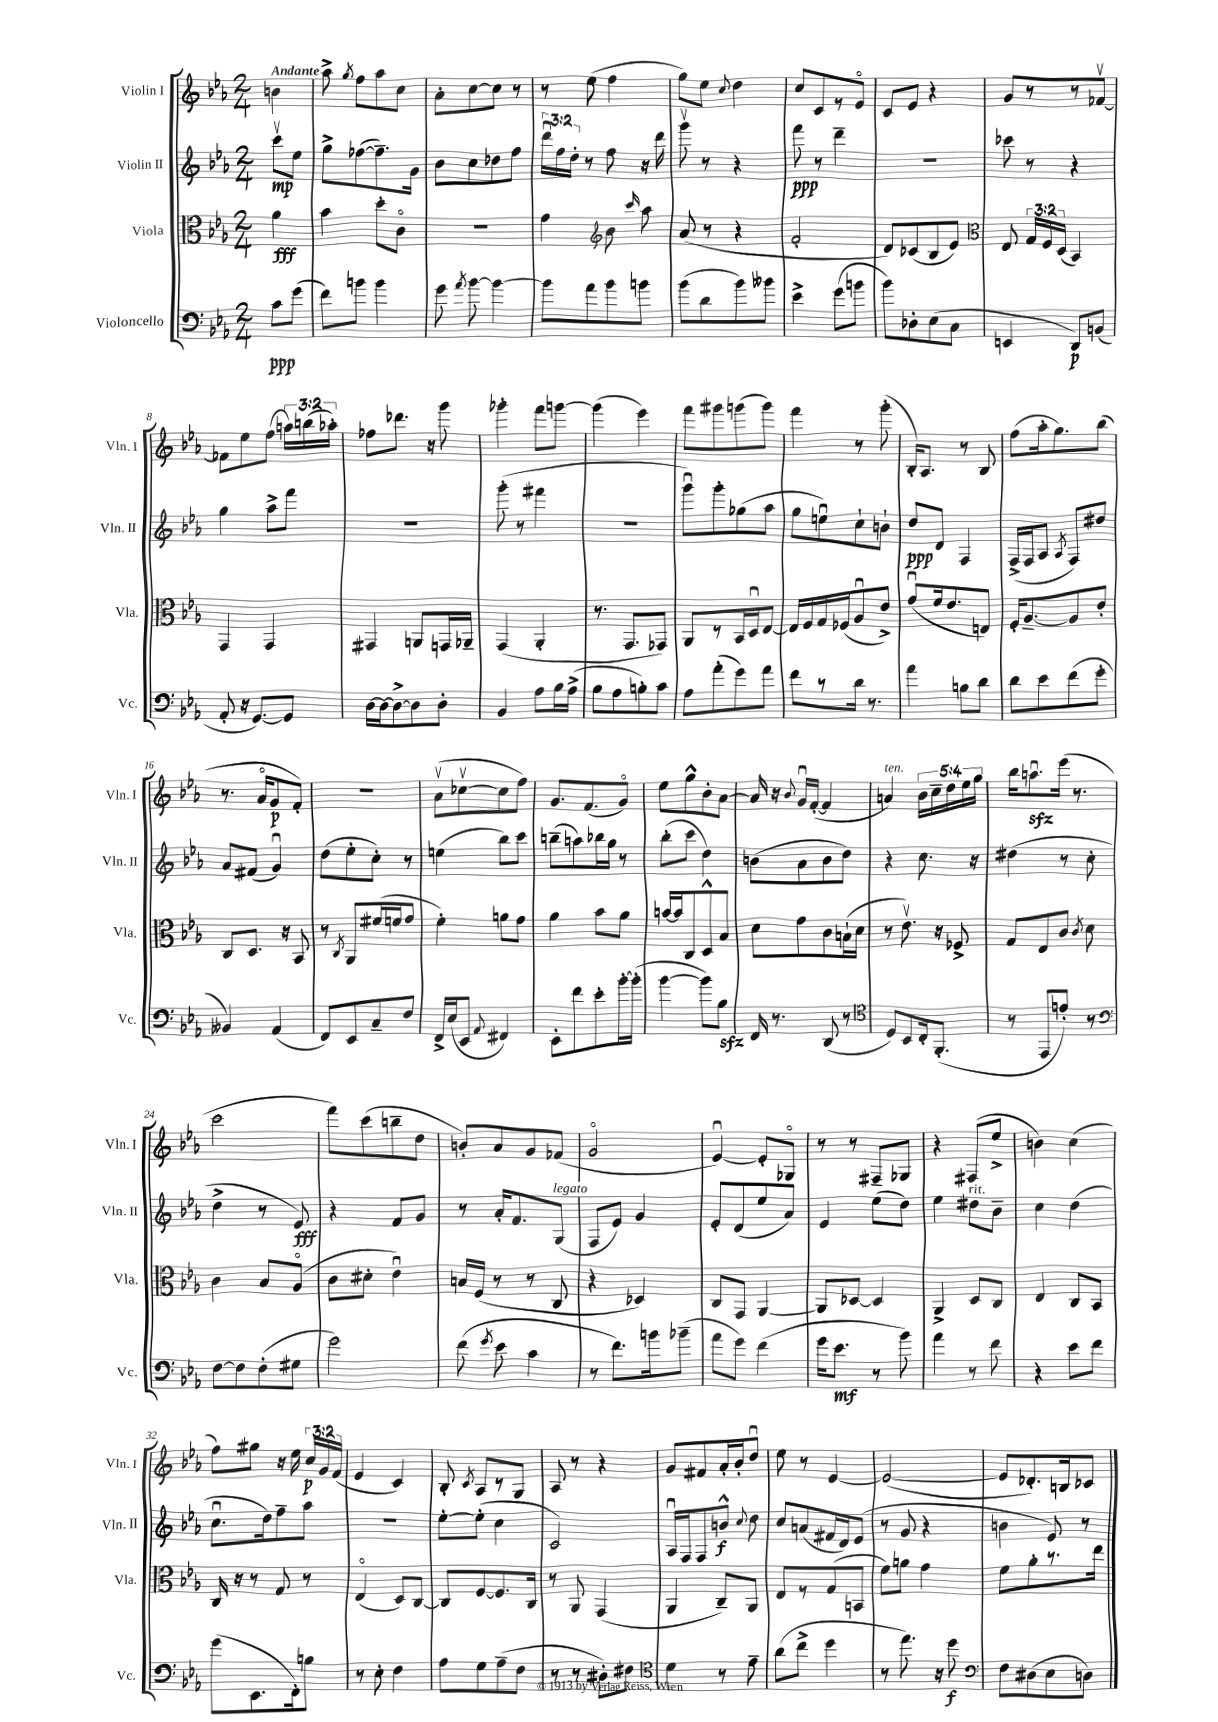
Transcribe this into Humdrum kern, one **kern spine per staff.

**kern	**kern	**kern	**kern
*staff4	*staff3	*staff2	*staff1
*clefF4	*clefC3	*clefG2	*clefG2
*k[b-e-a-]	*k[b-e-a-]	*k[b-e-a-]	*k[b-e-a-]
*M2/4	*M2/4	*M2/4	*M2/4
8c	4a-	8cccv	4b
(8g	.	8ee-	.
=	=	=	=
8f)	4b-	8gg^	8aa-^
.	.	.	8qgg
8b	.	([8ff-	8ff
4b	8dd'	8.ff-~])	8aa-
.	8co	.	8cc
.	.	16g	.
=	=	=	=
8g	2r	8b-	8a-'
8qa-	.	.	.
[8b-	.	8cc	[8cc
4b-_	.	8dd-	8cc]
.	.	8ff	8r
=	=	=	=
8b-]	4g	24dddu	8r
.	.	24ff	.
.	.	24dd'	.
8a-	.	8r	(8ee-
*	*clefG2	*	*
8b-	8b-	8ff	4ff
.	16qqccc	.	.
8b	8aa-	16r	.
.	.	16ddd	.
=	=	=	=
(8b-	(8a-	8gggv	8gg)
8d	8r	8r	8ee-
.	.	.	8qqcc
8b-)	4r	4r	4dd
8b--	.	.	.
=	=	=	=
4e-^	2f'	8fff	8cc
.	.	8r	8c
(8g	.	4ddd~	8r
8b	.	.	8e-o
=	=	=	=
8b-)	8d)	2r	8c
8D-'	(8c-	.	8e-
(8E-	8B-	.	4r
8C	8e-)	.	.
=	=	=	=
*	*clefC3	*	*
4EE	8E-	8ccc-	8g
.	24G	8r	8r
.	24F	.	.
.	(24D	.	.
8DD)	4BB-)	4r	8r
(8BB	.	.	[8f-v
=	=	=	=
8AA-'	4GG	4gg	8f-]
16r	.	.	8ee-
[8.GG)	.	.	.
.	4GG	8aa-^	(8ff
8GG]	.	8fff	24aa)
.	.	.	(24bb
.	.	.	24aa-')
=	=	=	=
[16D	4GG#	2r	8ff-
16D_	.	.	.
8D^_	.	.	8.ddd-
8D]	8AA	.	.
.	.	.	16r
8D'	16GG	.	8ggg
.	16AA-~	.	.
=	=	=	=
4BB-	(4GG	(8ggg'	4ggg-'
.	.	8r	.
8A-	4AA-'	4fff#	8fff
16B-	.	.	[8ggg
(16A-^	.	.	.
=	=	=	=
8B-	8.r	2r	(4ggg]
8A-	.	.	.
.	8.GG	.	.
8B')	.	.	4eee-)
8c	8GG-)	.	.
=	=	=	=
8A-	8AA-	8gggu)	8fff
(8a-'	8r	8ggg'	8ggg#
8g)	16BB-	(8gg-	(8ggg
.	16Du	.	.
8a-	[8E-	8aa-	8ggg)
=	=	=	=
8f	16E-]	8gg	4fff
.	16F	.	.
8r	16G	8eeu)	.
.	(16F-	.	.
16d	8A-u	8cc`	8r
8.r	.	.	.
.	8e-^)	8b`	(8ggg'
=	=	=	=
4a-	(8gu	8dd	16B-')
.	.	.	8.A-
.	16f	8d	.
.	8.e-	.	.
8B	.	4F	8r
8d	8E)	.	8B-
=	=	=	=
8d	16F'	(16F^	(8ff
.	[8.A-~	16F	.
8e-	.	8A-	16aa-'
.	.	.	8.gg)
.	.	8qA-	.
(8f	8A-]	8F)	.
8g'	8e-'	8dd#	(8bb-
=	=	=	=
4BB--)	8C	8a-	8.r
.	8.D	(8f#	.
.	.	.	16a-o
(4AA-	.	4gu)	8g
.	16r	.	.
.	8BB-	.	8f')
=	=	=	=
8FF)	8r	(8dd	2r
.	8qC	.	.
8EE-	8AA-	8ee-'	.
8C~	(16f#	8cc')	.
.	16f	.	.
8F	8g	8r	.
=	=	=	=
16FF^	4f')	(4ee	(8a-v
(16E-	.	.	.
8EE-	.	.	[8cc-v
8qqAA-	.	.	.
4FF#)	8a	8bb-)	8cc-]
.	8g	8ccc	8ff)
=	=	=	=
8EE-'	4a-	(8bb~	8.g
8f	.	8aa)	.
.	.	.	(8.f
8e-'	8b-	16bb-	.
.	.	16gg	.
[16b-'	8a-	8r	8go)
(16b-']	.	.	.
=	=	=	=
[4b-	[16b	(8bb-'	8ee-
.	16b]	.	.
.	8C	8ccc	8gg^^
8b-])	8D^^	4dd)	8b-'
8B-	8B-	.	[8a-
=	=	=	=
16FF	8d	(8b	16a-]
8.r	.	.	16r
.	.	.	8qqb-
.	8g	8a-	16gu
.	.	.	([16f'
(8DD	8c	8b	4f]
8r	(16B`	8dd)	.
.	16d	.	.
=	=	=	=
*clefC4	*	*	*
8D)	8r	4r	4a)
8BB-	8.e-v)	.	.
16C'	.	8.cc	20b-
.	.	.	20cc~
(8.FF'	16r	.	.
.	.	.	20dd
.	8F-^	.	.
.	.	.	20ee-
.	.	16r	.
.	.	.	20gg
=	=	=	=
8r	8G	(4dd#	16bb-
.	.	.	8.aau
8EE-	8E-	.	.
8e')	8c	8r	(16eee-
.	.	.	8.r
.	8qc	.	.
8r	8d	8cc'	.
=	=	=	=
*clefF4	*	*	*
[8F	4c	4dd^	2ccc
8F]	.	.	.
(8F'	8B-	8r	.
8G#	(8A-o	8e-)	.
=	=	=	=
2g)	8c	4r	8fff)
.	8d#'	.	(8ccc
.	4e-u)	8f	8bb~
.	.	8g	8dd
=	=	=	=
(8f	16B	8r	8b')
.	(16F	.	.
8qg	.	.	.
8e-	8r	16a-'	8a-
.	.	8.f	.
4c	8r	.	8g
.	8C	(8G	(8f-
=	=	=	=
8r	4r	8F	2go
8.f)	.	8e-)	.
.	4D-)	4g	.
16b	.	.	.
(8b-~	.	.	.
=	=	=	=
8a-	8C	8e-'	[4e-u)
8g)	8GG	(8d	.
(4f	[4AA-	8ee-	8e-']
.	.	8a-)	8G-o
=	=	=	=
16g	8AA-]	4e-	8r
8.e-	.	.	.
.	[8D-	.	8r
8r	4D-]	(8ee-	8F#~
8b-)	.	8dd)	8G-
=	=	=	=
4a-	4AA-^	4ee-	4r
8r	8D	8dd#	(8F#
8f	8C	8b-~	8ee-^
=	=	=	=
4r	4E-	4cc	4b)
8e-	8C	(4dd	(4cc
8f	8BB-	.	.
=	=	=	=
(8g	16C	8.ccu	8ff)
.	16r	.	.
8.EE-	8r	.	8gg#
.	.	16dd)	.
.	8G	8ff~	16r
16FF')	.	.	16ee-
8B	8r	8aa-	24cc
.	.	.	24g
.	.	.	(24f
=	=	=	=
8r	(4E-o	2r	4e-
8E-'	.	.	.
4F	8D)	.	4c)
.	[8C	.	.
=	=	=	=
8A-	8C]	[8ee-'	8B-'
.	.	.	8qc
8G	[8F	(8ee-']	8A-
(8A-~	8.F]	4cc	8r
8F	.	.	8G
.	16C	.	.
=	=	=	=
8r	8r	2c)	8A-
8r	8AA-	.	8r
8D#')	(4GG	.	4r
8F#	.	.	.
=	=	=	=
*clefC4	*	*	*
4d	4AA-	16A-u	8g
.	.	16F	.
.	.	8F	8f#
8r	8C~)	8b^^	16a-'
.	.	.	16b-'
.	.	8qqcc	.
8e-~	8AA-	8dd	8ddu
=	=	=	=
(8a-	8E-	8cc	8ee-
8cc^	8r	(8a	8r
4dd	(8G	16f#	[4e-
.	.	16d)	.
.	8BB	(8e-	.
=	=	=	=
8r	8f)	8r	(2e-_
8.ee-)	8a	8g	.
.	4g	4r	.
16r	.	.	.
8dd	.	.	.
=	=	=	=
*clefF4	*	*	*
8F	8f	4b	8e-]
(8D#	8a-'	.	8.d-')
8E-	8.r	8e-)	.
.	.	.	16B
8D)	.	8r	8c-
.	16ee-	.	.
==	==	==	==
*-	*-	*-	*-
